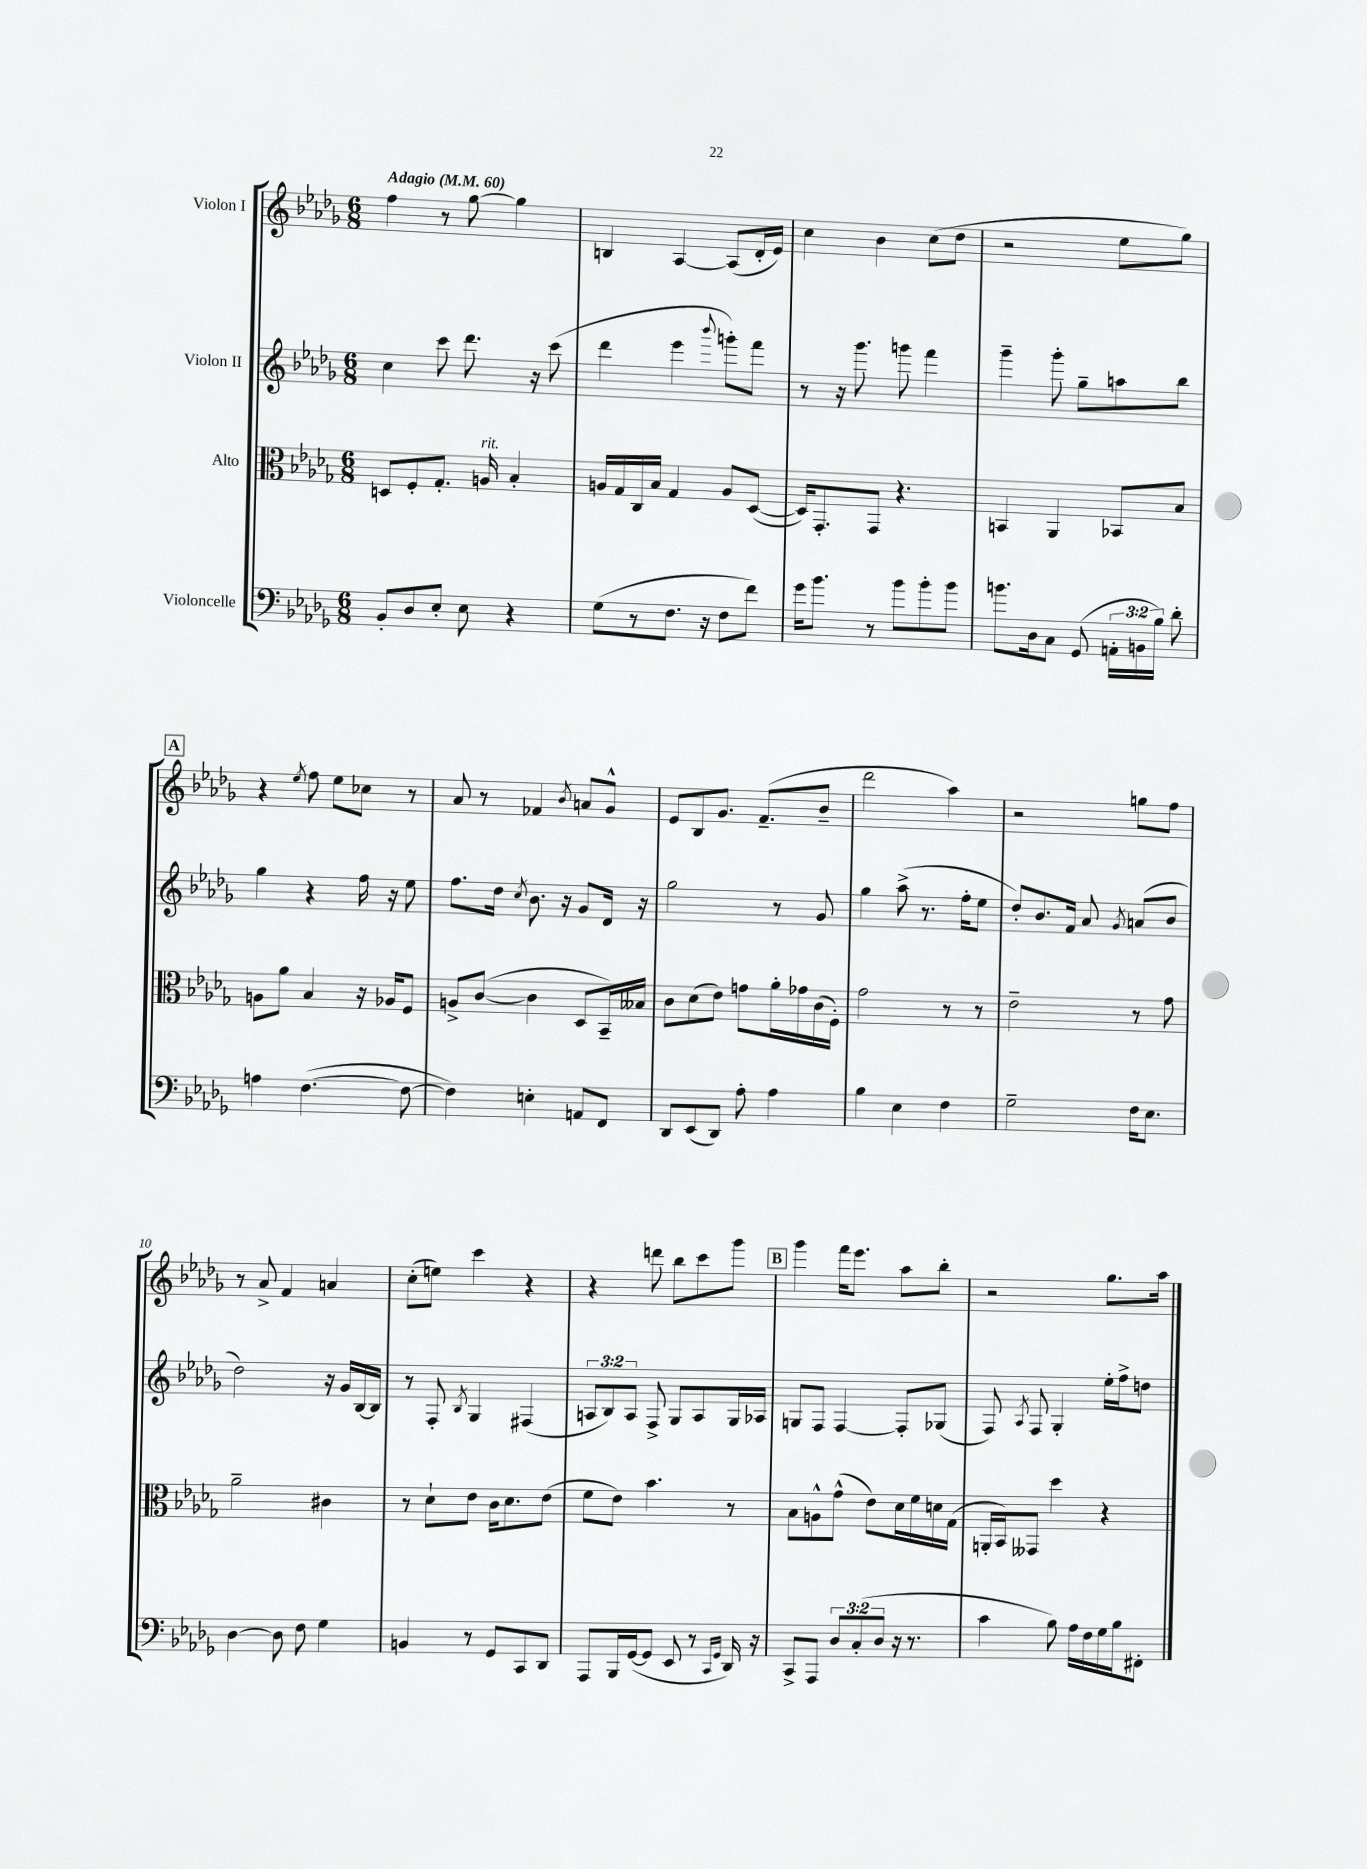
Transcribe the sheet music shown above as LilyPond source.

<<
\new StaffGroup <<
\new Staff = "s0" \with { instrumentName = "Violon I" } {
    \clef treble \key des \major \numericTimeSignature \time 6/8 \tempo "Adagio" 4 = 60
    \autoBeamOff f''4 r8 ges''8~ ges''4 |
    b4 aes4~ aes8[( des'16-. ees'16]) |
    c''4 bes'4 c''8[( des''8] |
    r2 ees''8[ ges''8]) |
    \mark \markup { \box "A" } r4 \acciaccatura { ees''8 } f''8 ees''8[ ces''8] r8 |
    aes'8 r8 fes'4 \acciaccatura { bes'8 } a'8[ ges'8]-^ |
    ees'8[ bes8 ges'8.] f'8.[--( bes'8]-- |
    des'''2 aes''4) |
    r2 g''8[ f''8] |
    r8 aes'8-> f'4 a'4 |
    c''8[-.( e''8]) c'''4 r4 |
    r4 d'''8 bes''8[ c'''8 ges'''8] |
    \mark \markup { \box "B" } ges'''4 f'''16[ ees'''8.] aes''8[ bes''8]-. |
    r2 ges''8.[ aes''16] \bar "|." |
}
\new Staff = "s1" \with { instrumentName = "Violon II" } {
    \clef treble \key des \major \numericTimeSignature \time 6/8 \override Staff.TupletNumber.text = #tuplet-number::calc-fraction-text
    \autoBeamOff c''4 c'''8 des'''8. r16 c'''8( |
    des'''4 ees'''4 \appoggiatura { bes'''8 } g'''8[-.) f'''8] |
    r8 r16 ges'''8. g'''8 f'''4 |
    ges'''4-- ges'''8-. ges''8[-- a''8 bes''8] |
    \mark \markup { \box "A" } ges''4 r4 f''16 r16 ees''8 |
    f''8.[ des''16] \acciaccatura { c''8 } bes'8. r16 ges'8[ des'16] r16 |
    ges''2 r8 ges'8 |
    ges''4 aes''8->( r8. f''16[-. ees''8] |
    des''8[-.) bes'8. f'16] aes'8 \acciaccatura { ges'8 } a'8[( bes'8] |
    des''2) r16 ges'16[ bes16~ bes16] |
    r8 f8-. \acciaccatura { bes8 } ges4 fis4( |
    \tuplet 3/2 { a8[ bes8) a8] } f8-> ges8[ a8 ges16 aes16] |
    \mark \markup { \box "B" } g8[ f8] f4~ f8[-. ges8]( |
    f8) \acciaccatura { aes8 } f8 ges4-. ees''16[-. f''16-> d''8] \bar "|." |
}
\new Staff = "s2" \with { instrumentName = "Alto" } {
    \clef alto \key des \major \numericTimeSignature \time 6/8
    \autoBeamOff d8[ f8-. ges8.]-. a16^\markup { \italic "rit." } bes4-. |
    a16[ ges16 c16 bes16] ges4 a8[ des8]~( |
    des16[) ges,8.-. ges,8] r4. |
    b,4 aes,4 bes,8[ bes8] |
    \mark \markup { \box "A" } a8[ aes'8] bes4 r16 aes16[ f8] |
    a8[-> c'8]~( c'4 des8[ bes,16--) beses16] |
    c'8[ des'8( ees'8]) g'8[ aes'16-. ges'16 c'16( f16]-.) |
    ges'2 r8 r8 |
    ees'2-- r8 ges'8 |
    aes'2-- cis'4 |
    r8 des'8[-! ees'8] c'16[ des'8. ees'8]( |
    f'8[ ees'8]) bes'4. r8 |
    \mark \markup { \box "B" } bes8[ a8-^ ges'8]-^( ees'8[) des'16 f'16 d'16 ges16]( |
    a,16[-. bes,16) geses,8] des''4 r4 \bar "|." |
}
\new Staff = "s3" \with { instrumentName = "Violoncelle" } {
    \clef bass \key des \major \numericTimeSignature \time 6/8 \override Staff.TupletNumber.text = #tuplet-number::calc-fraction-text
    \autoBeamOff bes,8[-. des8 ees8]-. ees8 r4 |
    ges8[( r8 f8.] r16 f8[ f'8]) |
    ges'16[ bes'8.] r8 bes'8[ bes'8-. bes'8] |
    b'8.[ des16 c8] ges,8( \tuplet 3/2 { a,16[-. b,16 bes16]) } des'8-. |
    \mark \markup { \box "A" } a4 f4.~( f8~ |
    f4) e4-. a,8[ f,8] |
    des,8[ ees,8( des,8]) aes8-. aes4 |
    bes4 ees4 f4 |
    ges2-- f16[ ees8.] |
    des4~ des8 f8 ges4 |
    b,4 r8 ges,8[ c,8 des,8] |
    aes,,8[ bes,,16 ges,16~( ges,8] ees,8 r8 \grace { c,16[ ges,16] } des,16) r16 |
    \mark \markup { \box "B" } c,8[-> aes,,8] \tuplet 3/2 { des8[ c8-.( des8] } r16 r8. |
    c'4 bes8) aes16[ f16 ges16 bes16 fis,8]-. \bar "|." |
}
>>
>>
